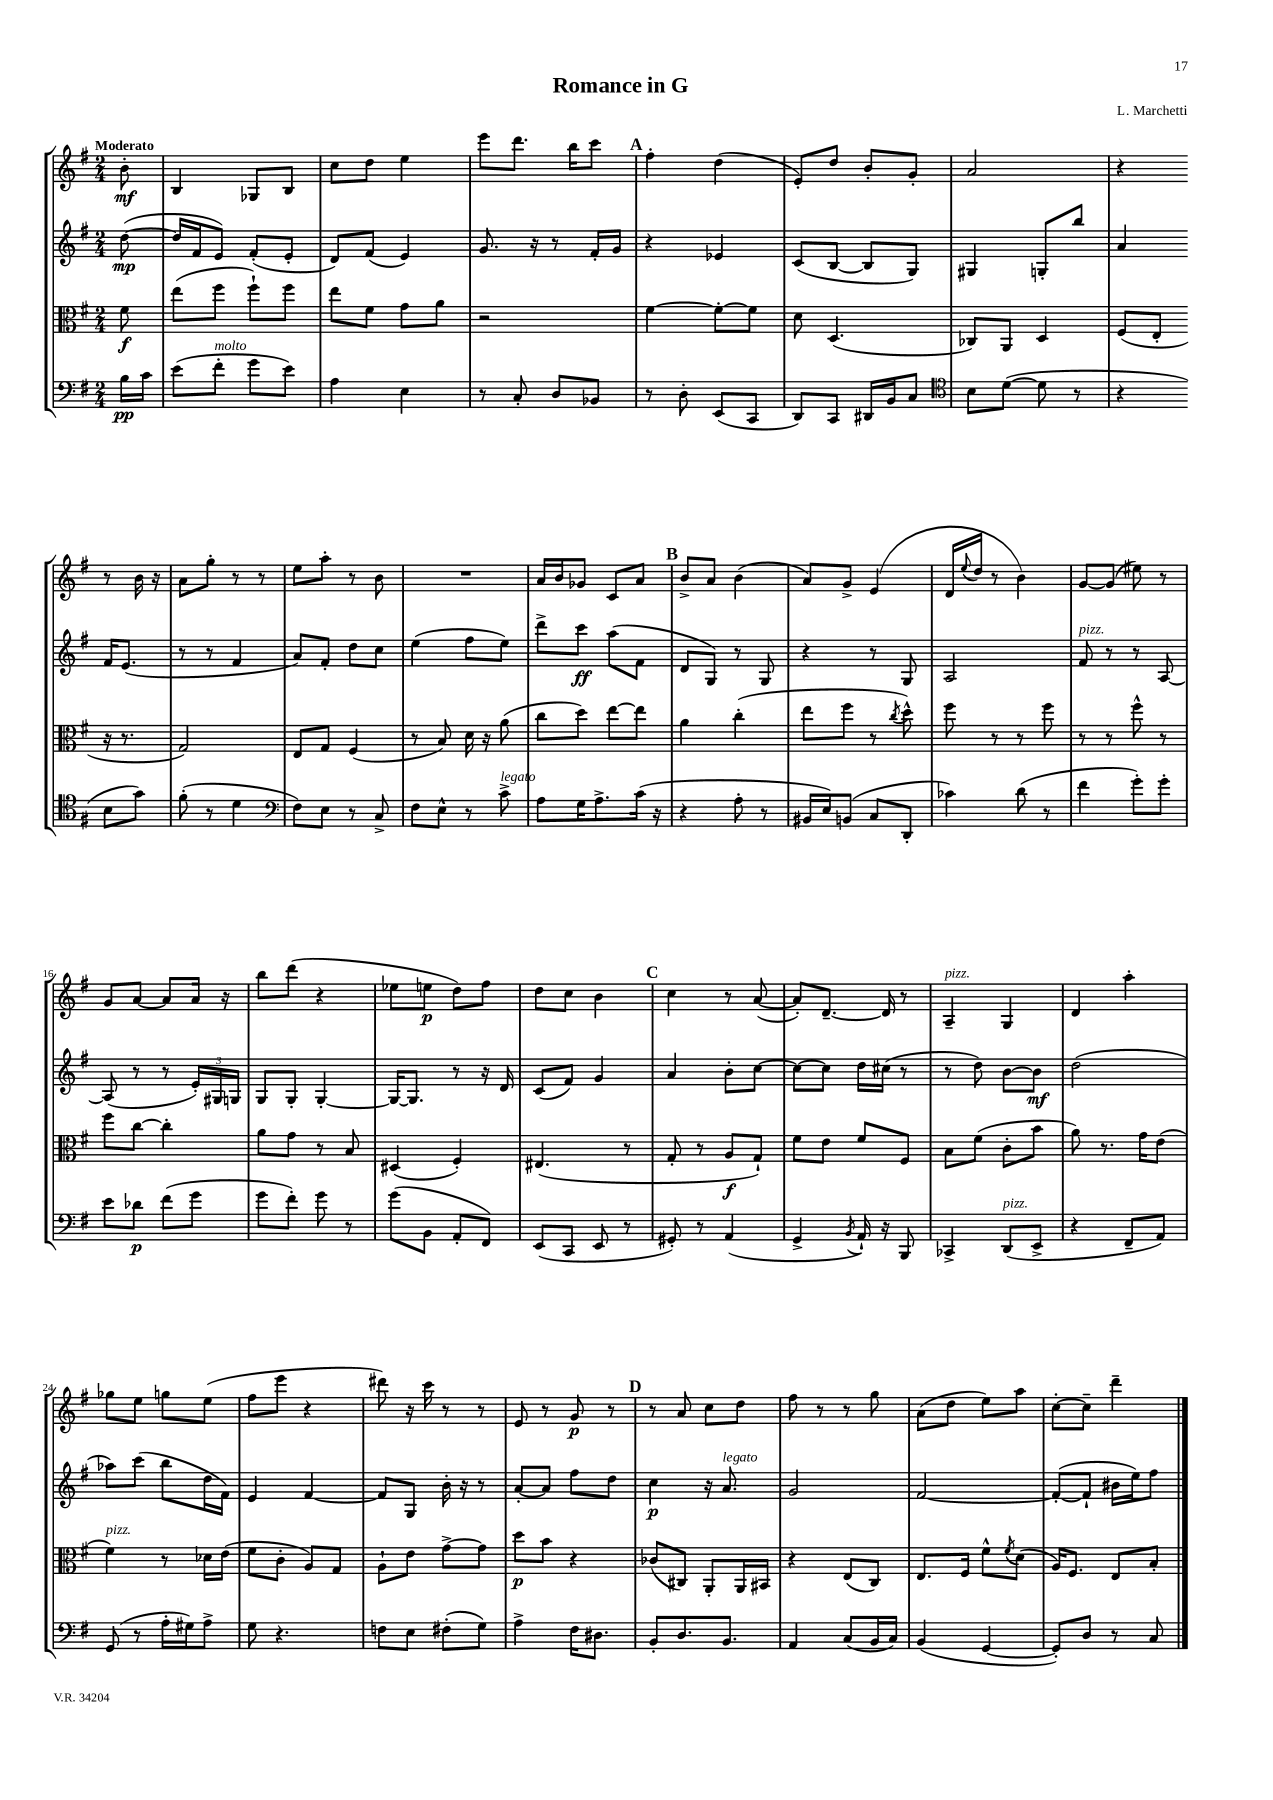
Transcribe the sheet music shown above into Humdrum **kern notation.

**kern	**kern	**kern	**kern
*staff4	*staff3	*staff2	*staff1
*clefF4	*clefC3	*clefG2	*clefG2
*k[f#]	*k[f#]	*k[f#]	*k[f#]
*M2/4	*M2/4	*M2/4	*M2/4
16B\LL	8f#\	([8dd\	8b'\
16c\JJ	.	.	.
=	=	=	=
(8e\L	(8ee\L	16dd/]LL	4B/
.	.	16f#/J	.
8f#'\J	8ff#\J	8e/J)	.
8g\L	8ff#`\L)	(8f#'/L	8G-/L
8e\J)	8ff#\J	8e'/J	8B/J
=	=	=	=
4A\	8ee\L	8d/L)	8cc\L
.	8f#\J	(8f#/J	8dd\J
4E\	8g\L	4e/)	4ee\
.	8a\J	.	.
=	=	=	=
8r	2r	8.g/	8eee\L
8C'/	.	.	8.ddd\J
.	.	16r	.
8D/L	.	8r	.
.	.	.	16bb\LK
8BB-/J	.	16f#'/LL	8ccc\J
.	.	16g/JJ	.
=	=	=	=
8r	[4f#\	4r	4ff#'\
8D'\	.	.	.
(8EE/L	8f#'\_L	4e-/	(4dd\
8CC/J	8f#\]J	.	.
=	=	=	=
8DD/L)	8d\	(8c/L	8e'/L)
8CC/J	(4.D/	[8B/J	8dd/J
16DD#/LL	.	8B/]L	8b'/L
16BB/J	.	.	.
8C/J	.	8G/J)	8g'/J
=	=	=	=
*clefC4	*	*	*
8B\L	8C-/L)	4G#/	2a/
([8d\J	8AA/J	.	.
8d\]	4D/	8G'/L	.
8r	.	8bb/J	.
=	=	=	=
4r	(8F#/L	4a/	4r
.	8E'/J	.	.
8B\L	16r	16f#/LK	8r
.	8.r	(8.e/J	.
8g\J)	.	.	16b\
.	.	.	16r
=	=	=	=
(8f#'\	2G/)	8r	8a\L
8r	.	8r	8gg'\J
4d\	.	4f#/	8r
.	.	.	8r
=	=	=	=
*clefF4	*	*	*
8F#\L)	8E/L	8a/L)	8ee\L
8E\J	8G/J	8f#'/J	8aa'\J
8r	(4F#/	8dd\L	8r
8C^/	.	8cc\J	8b\
=	=	=	=
8F#\L	8r	(4ee\	2r
8E^^\J	8B/)	.	.
8r	16d\	8ff#\L	.
.	16r	.	.
8c^\	(8a\	8ee\J)	.
=	=	=	=
8A\L	8cc\L	8ddd^\L	16a/LL
.	.	.	16b/J
16G\K	8dd\J)	8ccc\J	8g-/J
8.A^\	.	.	.
.	[8ee\L	(8aa\L	8c/L
(16c\Jk	8ee\]J	8f#\J	8a/J
16r	.	.	.
=	=	=	=
4r	4a\	8d/L	8b^/L
.	.	8G/J)	8a/J
8A'\	(4cc'\	8r	(4b\
8r	.	8G/	.
=	=	=	=
16BB#/LL	8ee\L	4r	8a/L)
16E/J)	.	.	.
(8BB/J	8ff#\J	.	8g^/J
8C/L	8r	8r	(4e/
.	8qcc/	.	.
8DD'/J	8dd^^\)	8G/	.
=	=	=	=
4c-\)	8ff#\	2A/	16d/LL
.	.	.	8qqee/
.	.	.	16dd/JJ
.	8r	.	8r
(8d\	8r	.	4b\)
8r	8ff#\	.	.
=	=	=	=
4f#\	8r	8f#/	[8g/L
.	8r	8r	(8g/]J
8g'\L)	8ff#^^\	8r	8ee#\)
8g'\J	8r	[8A/	8r
=	=	=	=
8e\L	8ff#\L	(8A/]	8g/L
8d-\J	[8cc\J	8r	[8a/J
(8f#\L	4cc'\]	8r	8a/]L
8g\J	.	24e'/LL)	16a/Jk
.	.	24G#/	.
.	.	.	16r
.	.	24G/JJ	.
=	=	=	=
8g\L	8a\L	8G/L	8bb\L
8f#'\J)	8g\J	8G'/J	(8ddd\J
8g\	8r	[4G'/	4r
8r	8B/	.	.
=	=	=	=
(8g\L	(4D#/	16G/_LK	8ee-\L
.	.	8.G/]J	.
8BB\J	.	.	8ee\J
8AA'/L	4F#'/)	8r	8dd\L)
8FF#/J)	.	16r	8ff#\J
.	.	16d/	.
=	=	=	=
(8EE/L	(4.E#/	(8c/L	8dd\L
8CC/J	.	8f#/J)	8cc\J
8EE/	.	4g/	4b\
8r	8r	.	.
=	=	=	=
8GG#'/)	8G'/	4a/	4cc\
8r	8r	.	.
(4AA/	8A/L	8b'\L	8r
.	8G`/J)	[8cc\J	([8a/
=	=	=	=
4GG^/	8f#\L	8cc\_L	8a'/]L)
.	8e\J	8cc\]J	[8.d~/J
8qBB/	.	.	.
16AA`/)	8f#/L	16dd\LL	.
16r	.	(16cc#\JJ	16d/]
8BBB/	8F#/J	8r	8r
=	=	=	=
4CC-^/	8B\L	8r	4A~/
.	(8f#\J	8dd\)	.
(8DD/L	8c'\L	[8b\L	4G/
8EE^/J	8b\J	8b\]J	.
=	=	=	=
4r	8a\)	(2dd\	4d/
.	8.r	.	.
8FF#~/L	.	.	4aa'\
.	16g\LK	.	.
8AA/J)	(8e\J	.	.
=	=	=	=
(8GG/	4f#\)	8aa-\L)	8gg-\L
8r	.	(8ccc\J	8ee\J
16A'\LL	8r	8bb\L	8gg\L
16G#\J)	.	.	.
8A^\J	16d-\LL	16dd\L	(8ee\J
.	(16e\JJ	16f#\JJ)	.
=	=	=	=
8G\	8f#\L	4e/	8ff#\L
4.r	8c'\J	.	8eee\J
.	8A/L)	[4f#/	4r
.	8G/J	.	.
=	=	=	=
8F\L	8A`\L	8f#/]L	8ddd#\)
8E\J	8e\J	8G/J	16r
.	.	.	16ccc\
(8F#'\L	[8g^\L	16b'\	8r
.	.	16r	.
8G\J)	8g\]J	8r	8r
=	=	=	=
4A^\	8dd\L	[8a'/L	8e/
.	8b\J	8a/]J	8r
16F#\LK	4r	8ff#\L	8g/
8.D#\J	.	.	.
.	.	8dd\J	8r
=	=	=	=
8BB'/L	(8c-/L	4cc\	8r
8.D/	8C#/J)	.	8a/
.	8AA'/L	16r	8cc\L
8.BB/J	.	8.a/	.
.	16AA/L	.	8dd\J
.	16BB#/JJ	.	.
=	=	=	=
4AA/	4r	2g/	8ff#\
.	.	.	8r
(8C/L	(8E/L	.	8r
16BB/L	8C/J)	.	8gg\
16C/JJ)	.	.	.
=	=	=	=
(4BB/	8.E/L	[2f#/	(8a\L
.	.	.	8dd\J
.	16F#/Jk	.	.
[4GG/	8f#^^\L	.	8ee\L)
.	8qf#/	.	.
.	(8d\J	.	8aa\J
=	=	=	=
8GG'/]L)	16A/LK)	(8f#'/_L	[8cc'\L
.	8.F#/J	.	.
8D/J	.	8f#`/]J	8cc~\]J
8r	8E/L	16b#\LL	4ddd~\
.	.	16ee\J)	.
8C/	8B'/J	8ff#\J	.
==	==	==	==
*-	*-	*-	*-
